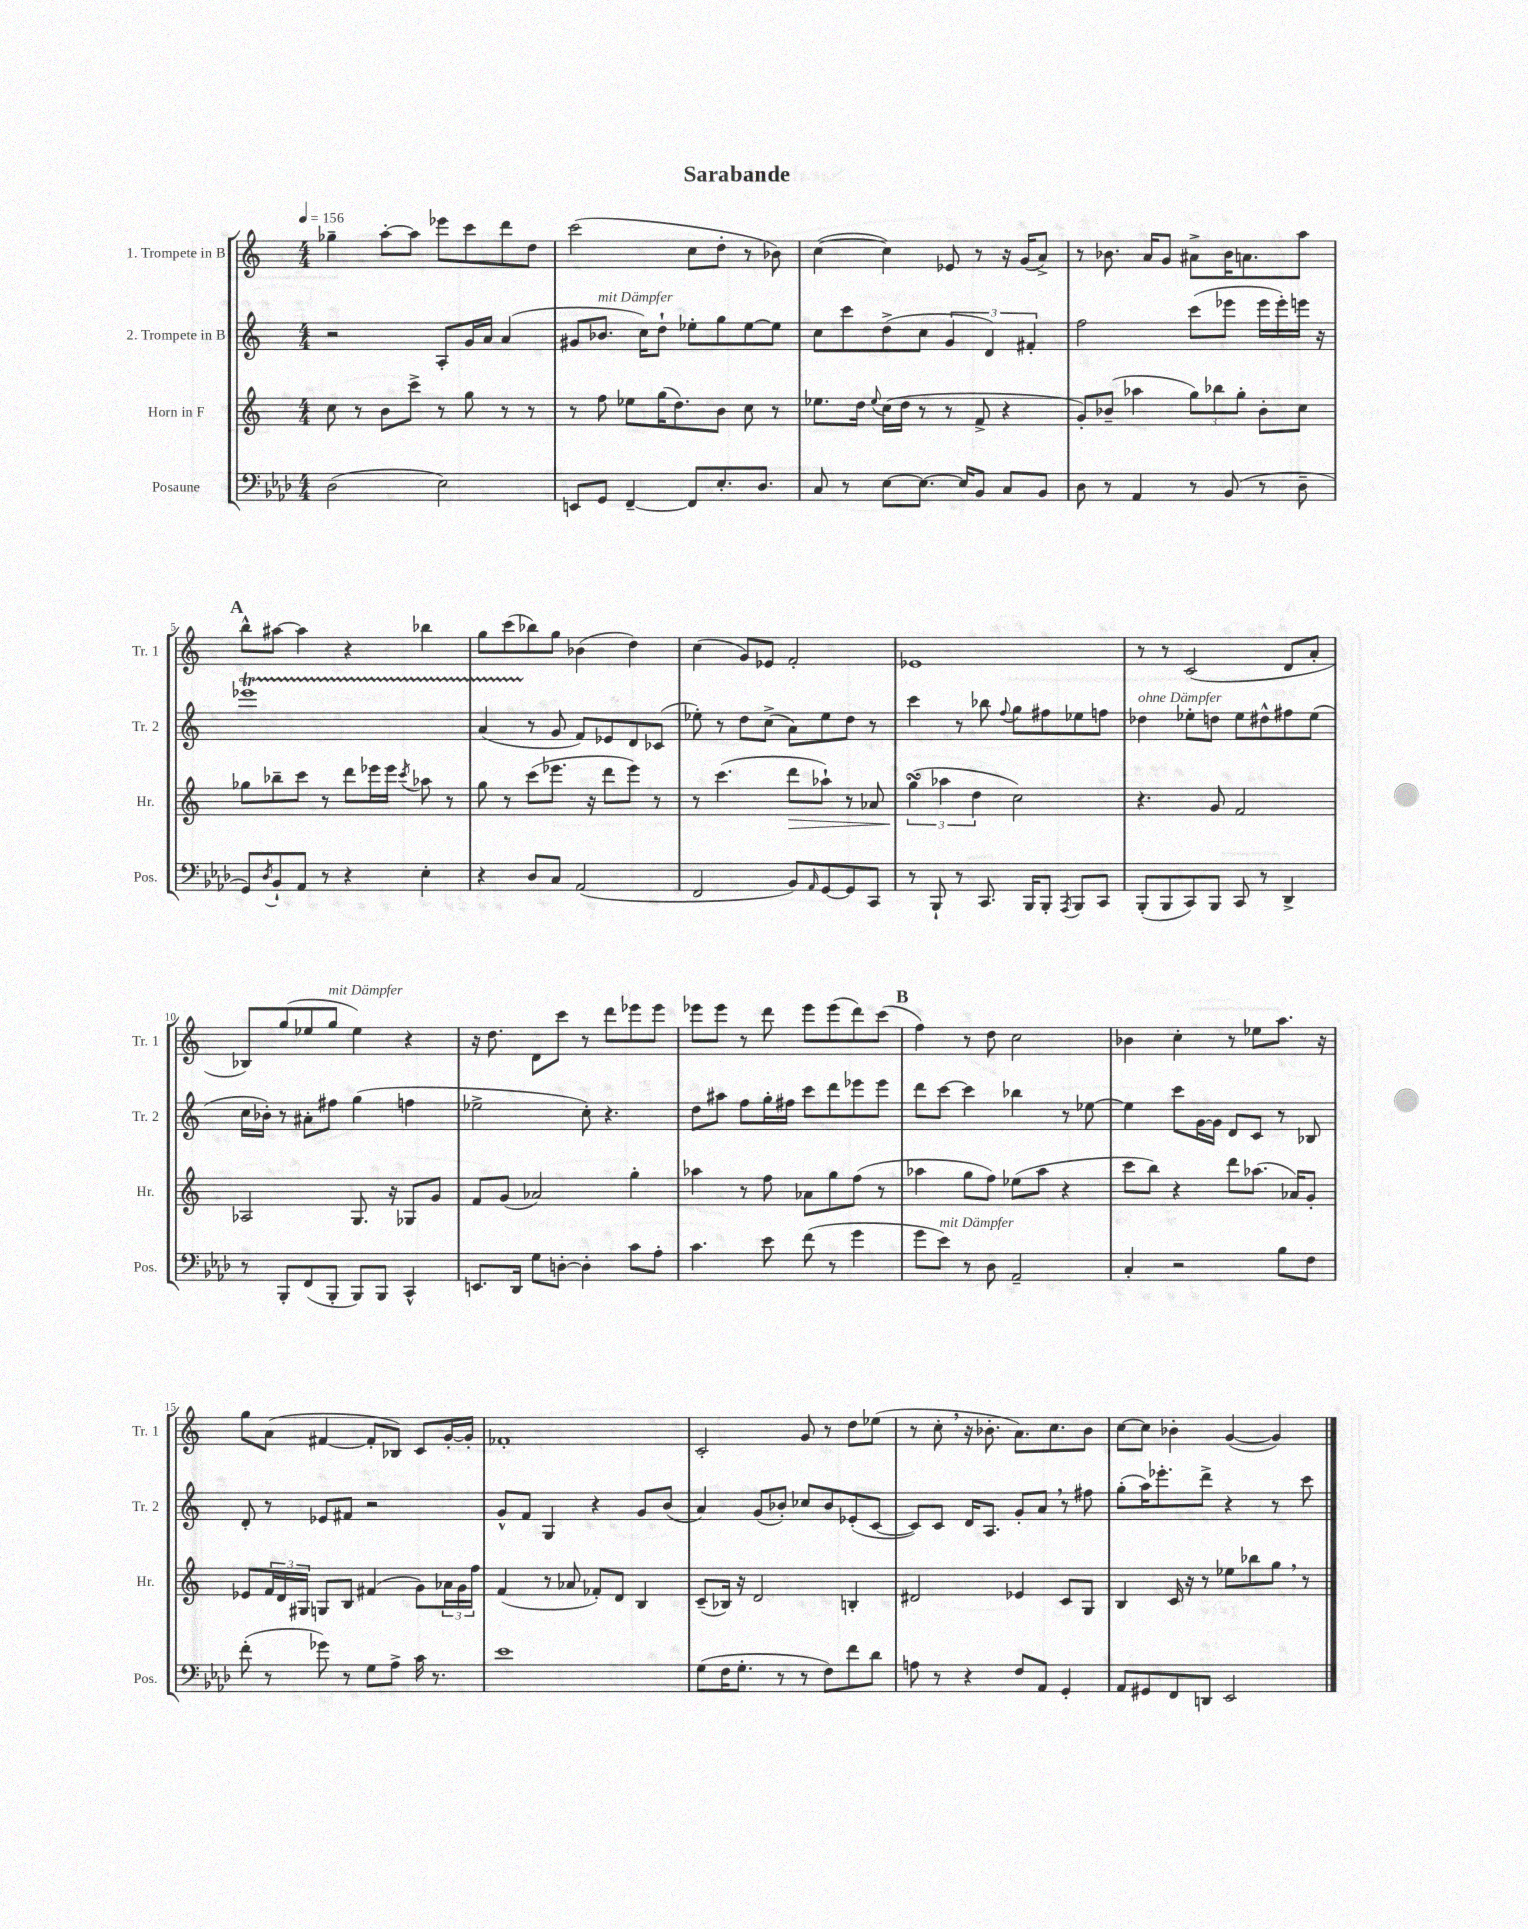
\header { title = "Sarabande" }
<<
\new StaffGroup <<
\new Staff = "s0" \with { instrumentName = "1. Trompete in B" shortInstrumentName = "Tr. 1" } {
    \clef treble \key c \major \numericTimeSignature \time 4/4 \tempo 4 = 156
    ges''4-- a''8~-. a''8 ees'''8 c'''8 d'''8 d''8 |
    c'''2( c''8 d''8-. r8 bes'8) |
    c''4~( c''4) ees'8 r8 r16 g'16( a'8->) |
    r8 bes'8. a'16 g'8 ais'8-> bes'16 a'8. a''8 |
    \mark \markup { \bold "A" } b''8-^ ais''8~ ais''4 r4 bes''4 |
    g''8 c'''8( bes''8) g''8 bes'4( d''4) |
    c''4( g'8) ees'8 f'2-. |
    ees'1 |
    r8 r8 c'2( d'8 a'8-. |
    bes8) g''8( ees''8 g''8^\markup { \italic "mit Dämpfer" } ees''4) r4 |
    r16 d''8. d'8 c'''8 r8 d'''8 ees'''8 ees'''8 |
    ees'''8 ees'''8 r8 d'''8 ees'''8 ees'''8( d'''8) c'''8( |
    \mark \markup { \bold "B" } f''4) r8 d''8 c''2 |
    bes'4 c''4-. r8 ees''8 a''8. r16 |
    g''8 a'8( fis'4~ fis'8-. bes8) c'8 g'16~-. g'16-. |
    fes'1-. |
    c'2-. g'8 r8 d''8 ees''8( |
    r8 c''8-. \breathe r16 bes'8.-. a'8.) c''8. bes'8 |
    c''8~ c''8 bes'4-. g'4~( g'4) \bar "|." |
}
\new Staff = "s1" \with { instrumentName = "2. Trompete in B" shortInstrumentName = "Tr. 2" } {
    \clef treble \key c \major \numericTimeSignature \time 4/4
    r2 a8-. g'16 a'16 a'4( |
    gis'8 bes'8.^\markup { \italic "mit Dämpfer" } c''16) d''8-! ees''8-. g''8 ees''8~ ees''8 |
    c''8 c'''8 d''8->( c''8 \tuplet 3/2 { g'4 d'4) fis'4-. } |
    f''2 c'''8( ees'''8 ees'''16 ees'''16-.) e'''16 r16 |
    \mark \markup { \bold "A" } ees'''1\startTrillSpan |
    a'4( r8\stopTrillSpan g'8 f'8) ees'8 d'8 ces'8( |
    ees''8-.) r8 d''8 c''8->( a'8) ees''8 d''8 r8 |
    c'''4 r8 bes''8 \appoggiatura { f''8 } g''8 fis''8 ees''8 f''8 |
    des''4^\markup { \italic "ohne Dämpfer" } ees''8-. d''8 ees''8 dis''8-^ fis''8 ees''8( |
    c''16 bes'16-.) r8 ais'8-. fis''8 g''4( f''4 |
    ees''2-> c''8-.) r4. |
    d''8 ais''8 f''8 g''16-. fis''16 c'''8 d'''8 ees'''8 ees'''8 |
    \mark \markup { \bold "B" } d'''8 c'''8~ c'''4 bes''4 r8 ees''8~ |
    ees''4 c'''8 g'16~ g'16 d'8 c'8 r8 bes8 |
    d'8-. r8 ees'8 fis'8 r2 |
    g'8-^ f'8 g4 r4 g'8 b'8( |
    a'4) g'8( bes'8-.) ces''8 bes'8 ees'8-.( c'8~ |
    c'8) c'8 d'16 a8. g'8-. a'8 \breathe r8 fis''8 |
    g''8-.( a''16) ees'''8.-. d'''8-> r4 r8 c'''8 \bar "|." |
}
\new Staff = "s2" \with { instrumentName = "Horn in F" shortInstrumentName = "Hr." } {
    \clef treble \key c \major \numericTimeSignature \time 4/4
    c''8 r8 b'8 c'''8-> r8 g''8 r8 r8 |
    r8 f''8 ees''8 g''16( d''8.) b'8 c''8 r8 |
    ees''8. d''16 \appoggiatura { ees''8 } c''16( d''16 r8 r8 f'8-> r4 |
    g'8-.) bes'8--( aes''4 \tuplet 3/2 { g''8) bes''8 g''8-. } bes'8-. c''8 |
    \mark \markup { \bold "A" } ges''8 bes''8-- c'''8 r8 d'''8 ees'''16 ees'''16 \acciaccatura { c'''8 } aes''8 r8 |
    g''8 r8 c'''8( ees'''8. r16 d'''8 ees'''8) r8 |
    r8 c'''4.( d'''8\> aes''8-!) r8 aes'8 |
    \tuplet 3/2 { g''4\turn\!( aes''4 d''4 } c''2) |
    r4. g'8 f'2 |
    aes2 g8. r16 ges8 g'8 |
    f'8 g'8( aes'2) g''4-. |
    aes''4 r8 f''8 aes'8 g''8 f''8( r8 |
    \mark \markup { \bold "B" } aes''4 g''8 f''8) ees''8( aes''8 r4 |
    c'''8 b''8) r4 d'''8 aes''8.( aes'16) g'8-. |
    ees'8 \tuplet 3/2 { f'16 d'16 gis16 } g8 b8 fis'4( g'8) \tuplet 3/2 { aes'16 g'16 f''16 } |
    f'4( r8 aes'8 fes'8-.) d'8 b4 |
    c'8--( bes16) r16 d'2 b4-. |
    dis'2 ees'4 c'8 g8 |
    b4 c'16 r16 r8 ees''8 bes''8 g''8 \breathe r8 \bar "|." |
}
\new Staff = "s3" \with { instrumentName = "Posaune" shortInstrumentName = "Pos." } {
    \clef bass \key aes \major \numericTimeSignature \time 4/4
    des2( ees2) |
    e,8 g,8 f,4~-- f,8 ees8.-. des8. |
    c8 r8 ees8~ ees8.~ ees16 bes,8 c8 bes,8 |
    des8 r8 aes,4 r8 bes,8( r8 des8-- |
    \mark \markup { \bold "A" } g,8) \acciaccatura { des8 } bes,8-! aes,8 r8 r4 ees4-. |
    r4 des8 c8 aes,2( |
    f,2 bes,8) \grace { aes,16 } g,8~ g,8 c,8 |
    r8 bes,,8-! r8 c,8. bes,,16 bes,,8-. \acciaccatura { aes,,8 } bes,,8 c,8 |
    bes,,8-.( bes,,8 c,8) bes,,8 c,8 r8 des,4-> |
    r8 bes,,8-. f,8( bes,,8-. bes,,8) bes,,8 c,4-^ |
    e,8. des,16 g8 d8~-. d4-. c'8 aes8-. |
    c'4. ees'8 f'8( r8 g'4 |
    \mark \markup { \bold "B" } g'8 ees'8^\markup { \italic "mit Dämpfer" }) r8 des8 aes,2-- |
    c4-. r2 bes8 f8 |
    f'8-.( r8 ges'8) r8 g8 aes8-> c'16 r8. |
    ees'1 |
    g8( f16 g8.-. r8 r8 f8) f'8 des'8 |
    a8 r8 r4 f8 aes,8 g,4-. |
    aes,8 gis,8 f,8 d,8 ees,2 \bar "|." |
}
>>
>>
